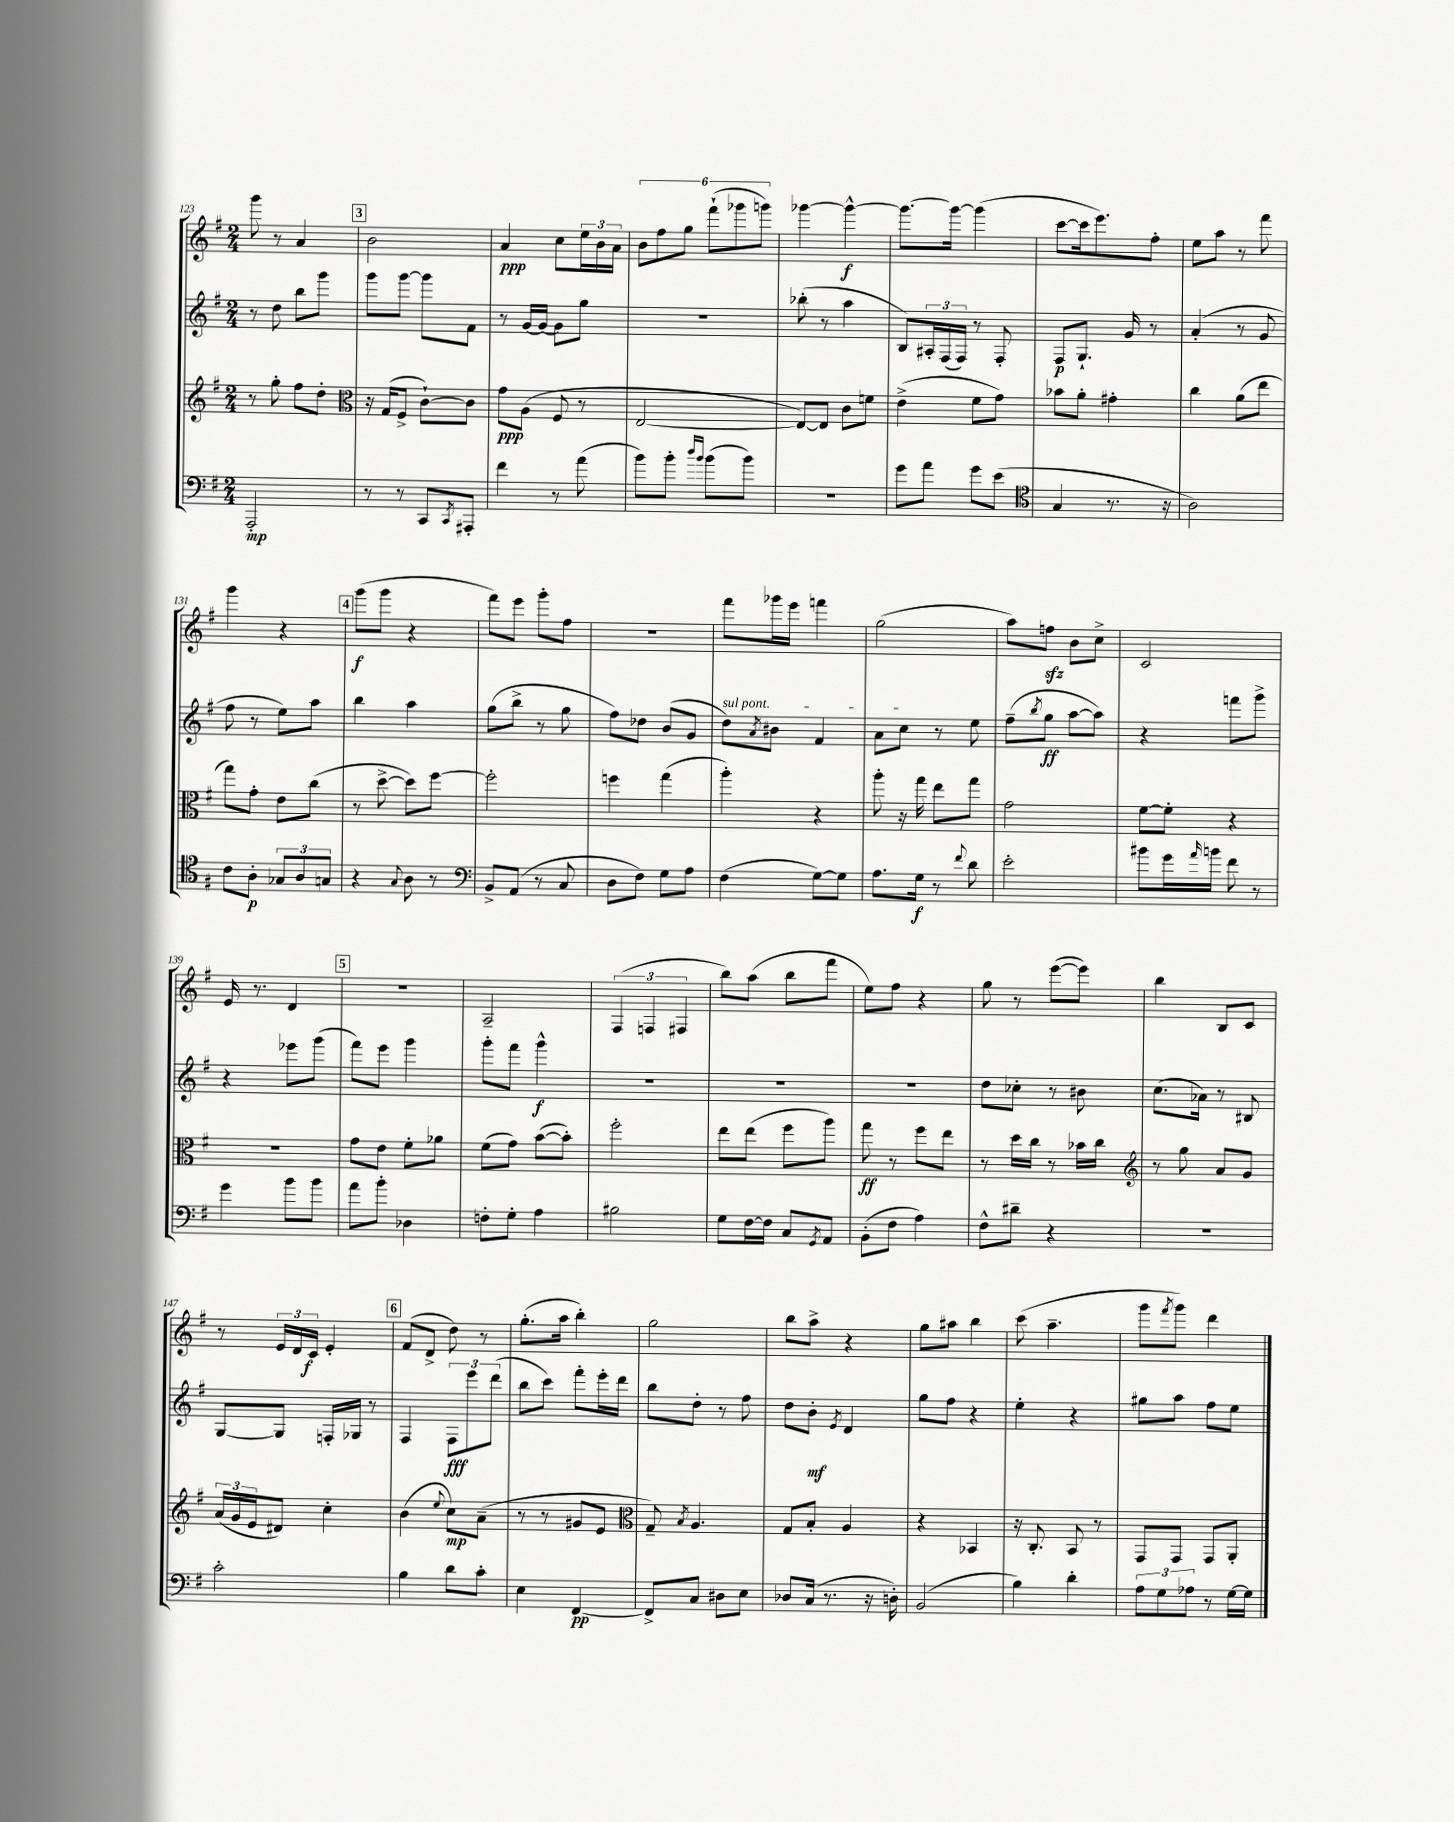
<<
\new StaffGroup <<
\new Staff = "s0" {
    \clef treble \key g \major \numericTimeSignature \time 2/4
    g'''8 r8 a'4 |
    \mark \markup { \box "3" } b'2 |
    a'4\ppp c''8 \tuplet 3/2 { e''16 b'16 a'16 } |
    \tuplet 6/4 { b'8 fis''8 g''8 fis'''8-!( ges'''8 g'''8) } |
    ges'''4~ ges'''4~-^\f |
    ges'''8.~ ges'''16~ ges'''4( |
    c'''8~ c'''16 e'''8.) fis''8-. |
    e''8 a''8 r8 fis'''8 |
    g'''4 r4 |
    \mark \markup { \box "4" } g'''8\f( g'''8 r4 |
    fis'''8) e'''8 g'''8-. fis''8 |
    r2 |
    fis'''8 ges'''16 e'''16 f'''4 |
    g''2( |
    a''8) f''8\sfz b'8 c''8-> |
    c'2 |
    e'16 r8. d'4 |
    \mark \markup { \box "5" } R2 |
    a2-- |
    \tuplet 3/2 { fis4( f4 fis4 } |
    b''8) a''8( b''8 fis'''8 |
    e''8) fis''8 r4 |
    g''8 r8 e'''8~( e'''8) |
    b''4 b8 c'8 |
    r8 \tuplet 3/2 { e'16 d'16 c'16\f } e'4-. |
    \mark \markup { \box "6" } fis'8( d'8-> d''8) r8 |
    g''8.-.( a''16 b''4-.) |
    g''2 |
    b''8 a''8-> r4 |
    g''8 ais''8 b''4 |
    c'''8( a''4.-- |
    g'''8 \acciaccatura { fis'''8 } g'''8) d'''4 \bar "|." |
}
\new Staff = "s1" {
    \clef treble \key g \major \numericTimeSignature \time 2/4
    r8 d''8 b''8 g'''8 |
    \mark \markup { \box "3" } g'''8 g'''8~ g'''8 fis'8 |
    r8 g'16~ g'16~ g'8 g''8 |
    r2 |
    bes''8-.( r8 a''4 |
    b8) \tuplet 3/2 { ais16-. fis16( fis16) } r8 fis8-. |
    fis8\p g8.-! g'16 r8 |
    a'4-.( r8 g'8 |
    fis''8 r8 e''8) a''8 |
    \mark \markup { \box "4" } b''4 a''4 |
    g''8( b''8-> r8 g''8 |
    fis''8) des''8 b'8( g'8 |
    \once \override TextSpanner.bound-details.left.text = \markup { \italic "sul pont." } d''8\startTextSpan) \acciaccatura { a'8 } bis'8 fis'4 |
    a'8 c''8\stopTextSpan r8 e''8 |
    fis''8--( \acciaccatura { b''8 } g''8\ff a''8~ a''8) |
    r4 f'''8 g'''8-> |
    r4 ees'''8 g'''8( |
    \mark \markup { \box "5" } fis'''8) e'''8 g'''4 |
    g'''8-. fis'''8 g'''4-^\f |
    R2 |
    R2 |
    R2 |
    d''8 ces''8-. r8 bis'8 |
    c''8.( aes'16) r8 bis8 |
    g8~ g8 f16-. ges16 r8 |
    \mark \markup { \box "6" } fis4 \tuplet 3/2 { fis8\fff e'''8 d'''8( } |
    b''8 c'''8) fis'''8-. e'''16-. d'''16 |
    b''8 d''8-. r8 fis''8 |
    d''8 b'8-.\mf \acciaccatura { e'8 } d'4 |
    g''8 fis''8 r4 |
    e''4-. r4 |
    gis''8 a''8 fis''8 e''8 \bar "|." |
}
\new Staff = "s2" {
    \clef treble \key g \major \numericTimeSignature \time 2/4
    r8 g''8-. fis''8 d''8-. |
    \mark \markup { \box "3" } \clef alto r16 g16( fis8-> c'8~-!) c'8 |
    g'8\ppp a8( fis8 r8 |
    e2~ |
    e8~) e8 c'8 f'8 |
    e'4->( fis'8 g'8) |
    bes'8 a'8-. gis'4-. |
    c''4 a'8( e''8 |
    g''8) g'8-. e'8 c''8( |
    \mark \markup { \box "4" } r8 d''8~-> d''8) fis''8~ |
    fis''2-. |
    f''4 g''4( |
    a''4-.) r4 |
    a''8-. r16 g''16 e''8 g''8 |
    g'2 |
    fis'8~ fis'8-. r4 |
    R2 |
    \mark \markup { \box "5" } g'8 e'8 fis'8-. aes'8 |
    fis'8( g'8) b'8~( b'8-.) |
    fis''2-. |
    e''8 e''8( fis''8 a''8) |
    g''8\ff r8 fis''8 e''8 |
    r8 d''16 c''16 r8 bes'16 c''16 |
    \clef treble r8 g''8 a'8 g'8 |
    \tuplet 3/2 { a'16( g'16 e'16 } dis'8) c''4-. |
    \mark \markup { \box "6" } b'4( \appoggiatura { e''8 } c''8\mp) a'8--( |
    r8 r8 gis'8 e'8 |
    \clef alto g8--) \acciaccatura { b8 } a4. |
    g8 b8-. a4 |
    r4 bes,4 |
    r16 c8.-. b,8 r8 |
    g,8 g,8 g,8 a,8-. \bar "|." |
}
\new Staff = "s3" {
    \clef bass \key g \major \numericTimeSignature \time 2/4
    a,,2-.\mp |
    \mark \markup { \box "3" } r8 r8 c,8 \acciaccatura { c,8 } ais,,8-. |
    fis'4 r8 a'8( |
    b'8) b'8-. \grace { d''16 b'16 } b'8( b'8) |
    R2 |
    g'8 a'8 g'8 e'8( |
    \clef tenor g4 r8. r16 |
    a2) |
    c'8 a8-.\p \tuplet 3/2 { ges8 a8 g8 } |
    \mark \markup { \box "4" } r4 \appoggiatura { g8 } a8 r8 |
    \clef bass b,8-> a,8( r8 c8 |
    d8 fis8) g8 a8 |
    fis4( g8~) g8 |
    a8. g16\f r8 \appoggiatura { fis'8 } d'8 |
    e'2-. |
    bis'8 g'16 \grace { a'16 } b'16 fis'8 r8 |
    g'4 b'8 b'8 |
    \mark \markup { \box "5" } a'8 b'8-. des4 |
    f8-. g8-. a4 |
    bis2 |
    g8 fis16~ fis16 c8 \acciaccatura { g,8 } a,8 |
    b,8-.( fis8 a4) |
    fis8-^ dis'8-- r4 |
    r2 |
    c'2-. |
    \mark \markup { \box "6" } b4 d'8 c'8-. |
    e4 fis,4~\pp |
    fis,8-> c8 dis8 e8 |
    des8 c16( r8. r16 d16-.) |
    b,2( |
    b4) d'4-. |
    \tuplet 3/2 { a8 g8 aes8 } r8 g16~ g16 \bar "|." |
}
>>
>>
\layout { \context { \Score currentBarNumber = #123 } }
